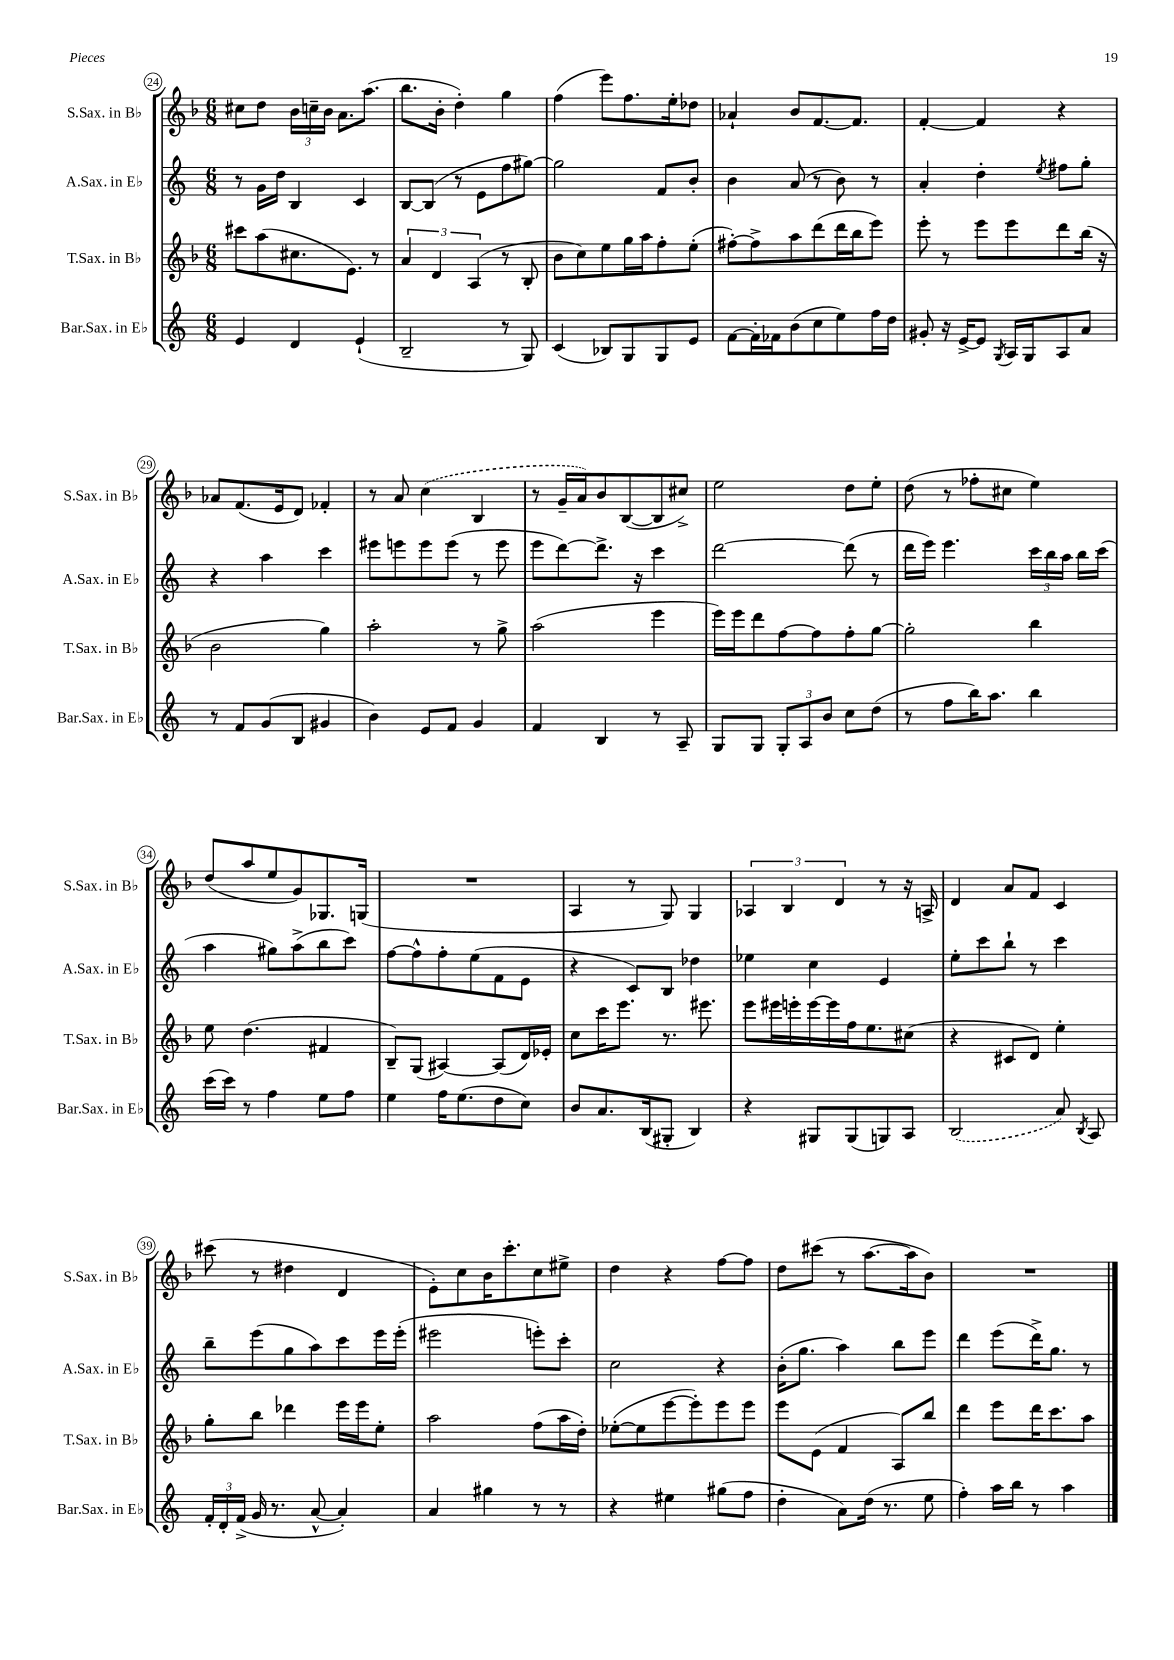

**kern	**kern	**kern	**kern
*staff4	*staff3	*staff2	*staff1
*clefG2	*clefG2	*clefG2	*clefG2
*k[]	*k[b-]	*k[]	*k[b-]
*M6/8	*M6/8	*M6/8	*M6/8
4e/	8ccc#\L	8r	8cc#\L
.	(8aa\	16g\LL	8dd\J
.	.	16dd\JJ	.
4d/	8.cc#\	4B/	24b-\LL
.	.	.	24cc~\
.	.	.	24b-\JJ
.	.	.	8.a\L
.	8.e\J)	.	.
(4e`/	.	4c/	.
.	.	.	(8.aa\J
.	8r	.	.
=	=	=	=
2B~/	6a/	[8B/L	8.bb-\L
.	.	(8B/]J	.
.	6d/	.	.
.	.	.	16b-'\Jk
.	.	8r	4dd'\)
.	(6A/	.	.
.	.	8e\L	.
8r	8r	8ff\	4gg\
8G/)	8B-'/	[8gg#\J)	.
=	=	=	=
(4c/	8b-\L	2gg#\]	(4ff\
.	8cc\)	.	.
8B-/L)	8ee\	.	8eee\L)
8G/	16gg\L	.	8.ff\
.	16aa\J	.	.
8G/	8ff'\	8f/L	.
.	.	.	16ee'\k
8e/J	(8ee'\J	8b'/J	8dd-\J
=	=	=	=
[8f\L	[8ff#'\L)	4b\	4a-`/
16f'\]L	8ff#^\]	.	.
16f-\J	.	.	.
(8b\	8aa\	(8a/	8b-/L
8cc\	(8ddd\	8r	[8.f/
8ee\)	16ddd\L	8b\)	.
.	16bb-\J	.	8.f/]J
16ff\L	8eee\J)	8r	.
16dd\JJ	.	.	.
=	=	=	=
8g#'/	8eee'\	4a'/	[4f'/
16r	8r	.	.
[16e^/LK	.	.	.
8e/]J	8eee\L	4dd'\	4f/]
8qG/	.	.	.
16A/LL	8eee\	.	.
16G/J	.	.	.
.	.	8qee/	.
8A/	8ddd\	8ff#\L	4r
8a/J	(16bb-\Jk	8gg'\J	.
.	16r	.	.
=	=	=	=
8r	2b-\	4r	8a-/L
8f/L	.	.	(8.f/
(8g/	.	4aa\	.
.	.	.	16e/k
8B/J	.	.	8d/J)
4g#/	4gg\)	4ccc\	4f-'/
=	=	=	=
4b\)	2aa'\	8eee#\L	8r
.	.	8eee\	8a/
8e/L	.	8eee\	(4cc\
8f/J	.	(8eee\J	.
4g/	8r	8r	4B-/
.	8gg^\	8eee\	.
=	=	=	=
4f/	(2aa\	8eee\L	8r
.	.	[8ddd\)	16g~/LL
.	.	.	16a/J)
4B/	.	8.ddd^\]J	8b-/
.	.	.	([8B-/
.	.	16r	.
8r	4eee\	4ccc\	8B-/]
8A~/	.	.	8cc#^/J)
=	=	=	=
8G/L	16eee\LL)	[2ddd\	2ee\
.	16eee\J	.	.
8G/J	8ddd\	.	.
12G'/L	[8ff\	.	.
12A/	.	.	.
.	8ff\]	.	.
12b/J	.	.	.
8cc\L	8ff'\	(8ddd\]	8dd\L
(8dd\J	[8gg\J	8r	8ee'\J
=	=	=	=
8r	2gg'\]	16ddd\LL	(8dd\
.	.	16eee\JJ)	.
8ff\L	.	4.eee\	8r
16bb\K)	.	.	8ff-'\L
8.aa\J	.	.	.
.	.	.	8cc#\J
4bb\	4bb-\	24ccc\LL	4ee\)
.	.	24bb\	.
.	.	24aa\JJ	.
.	.	16bb\LL	.
.	.	(16ccc\JJ	.
=	=	=	=
(16ccc\LL	8ee\	4aa\	(8dd/L
16ccc\JJ)	.	.	.
8r	(4.dd\	.	8aa/
4ff\	.	8gg#\L)	8ee/
.	.	(8aa^\	8g/)
8ee\L	4f#/	8bb\	8.G-/
8ff\J	.	8ccc\J)	.
.	.	.	(16G/Jk
=	=	=	=
4ee\	8B-~/L)	[8ff\L	2.r
.	(8G/J	8ff^^\]	.
16ff\LK	[4A#/)	8ff'\	.
(8.ee\	.	.	.
.	.	(8ee\	.
8dd\	(8A#/]L	8f\	.
8cc\J)	16d/L)	8e\J	.
.	16e-'/JJ	.	.
=	=	=	=
8b/L	8cc\L	4r	4A/
8.a/	16ccc\K	.	.
.	8.eee\J	.	.
.	.	8c/L)	8r
(16B/k	.	.	.
8G#'/J	8.r	8B/J	8G/)
4B/)	.	4dd-\	4G/
.	8.eee#\	.	.
=	=	=	=
4r	8eee\L	4ee-\	6A-/
.	16eee#\L	.	.
.	.	.	6B-/
.	16eee'\	.	.
8G#/L	[16eee\	4cc\	.
.	16eee\]	.	.
.	.	.	6d/
(8G#/	16ff\J	.	.
.	8.ee\	.	.
8G/)	.	4e/	8r
8A/J	(8cc#\J	.	16r
.	.	.	16A^/
=	=	=	=
(2B/	4r	8ee'\L	4d/
.	.	8ccc\	.
.	8c#/L	8bb`\J	8a/L
.	8d/J)	8r	8f/J
8a/)	4ee'\	4ccc\	4c/
8qB/	.	.	.
8A/	.	.	.
=	=	=	=
24f'/LL	8gg'\L	8bb~\L	(8ccc#\
24d'/	.	.	.
(24f^/JJ	.	.	.
16g/	8bb-\J	(8eee\	8r
8.r	.	.	.
.	4ddd-\	8gg\	4dd#\
[8a^^/	.	8aa\)	.
4a'/])	16eee\LL	8ccc\	4d/
.	16eee\J	.	.
.	8ee'\J	16eee\L	.
.	.	(16eee'\JJ	.
=	=	=	=
4a/	2aa\	2eee#\	8e'\L)
.	.	.	8cc\
4gg#\	.	.	16b-\K
.	.	.	8.ccc'\
8r	(8ff\L	8eee'\L)	8cc\
8r	16aa\L	8ccc'\J	8ee#^\J
.	16dd'\JJ)	.	.
=	=	=	=
4r	([8ee-'\L	2cc\	4dd\
.	8ee-\]	.	.
4ee#\	[8eee\	.	4r
.	8eee'\])	.	.
(8gg#\L	8eee\	4r	[8ff\L
8ff\J	8eee\J	.	8ff\]J
=	=	=	=
4dd'\	8eee\L	(16b'\LK	8dd\L
.	.	8.gg\J	.
.	(8e\J	.	(8ccc#\J
8a\L)	4f/	4aa\)	8r
(16dd\Jk	.	.	[8.aa\L
8.r	.	.	.
.	8A/L)	8bb\L	.
.	.	.	16aa\]k
8ee\	8bb-/J	8eee\J	8b-\J)
=	=	=	=
4ff'\)	4ddd\	4ddd\	2.r
16aa\LL	8eee\L	(8eee\L	.
16bb\JJ	.	.	.
8r	16ddd\K	16ddd^\K)	.
.	8.ccc\	8.gg\J	.
4aa\	.	.	.
.	8aa\J	8r	.
==	==	==	==
*-	*-	*-	*-
